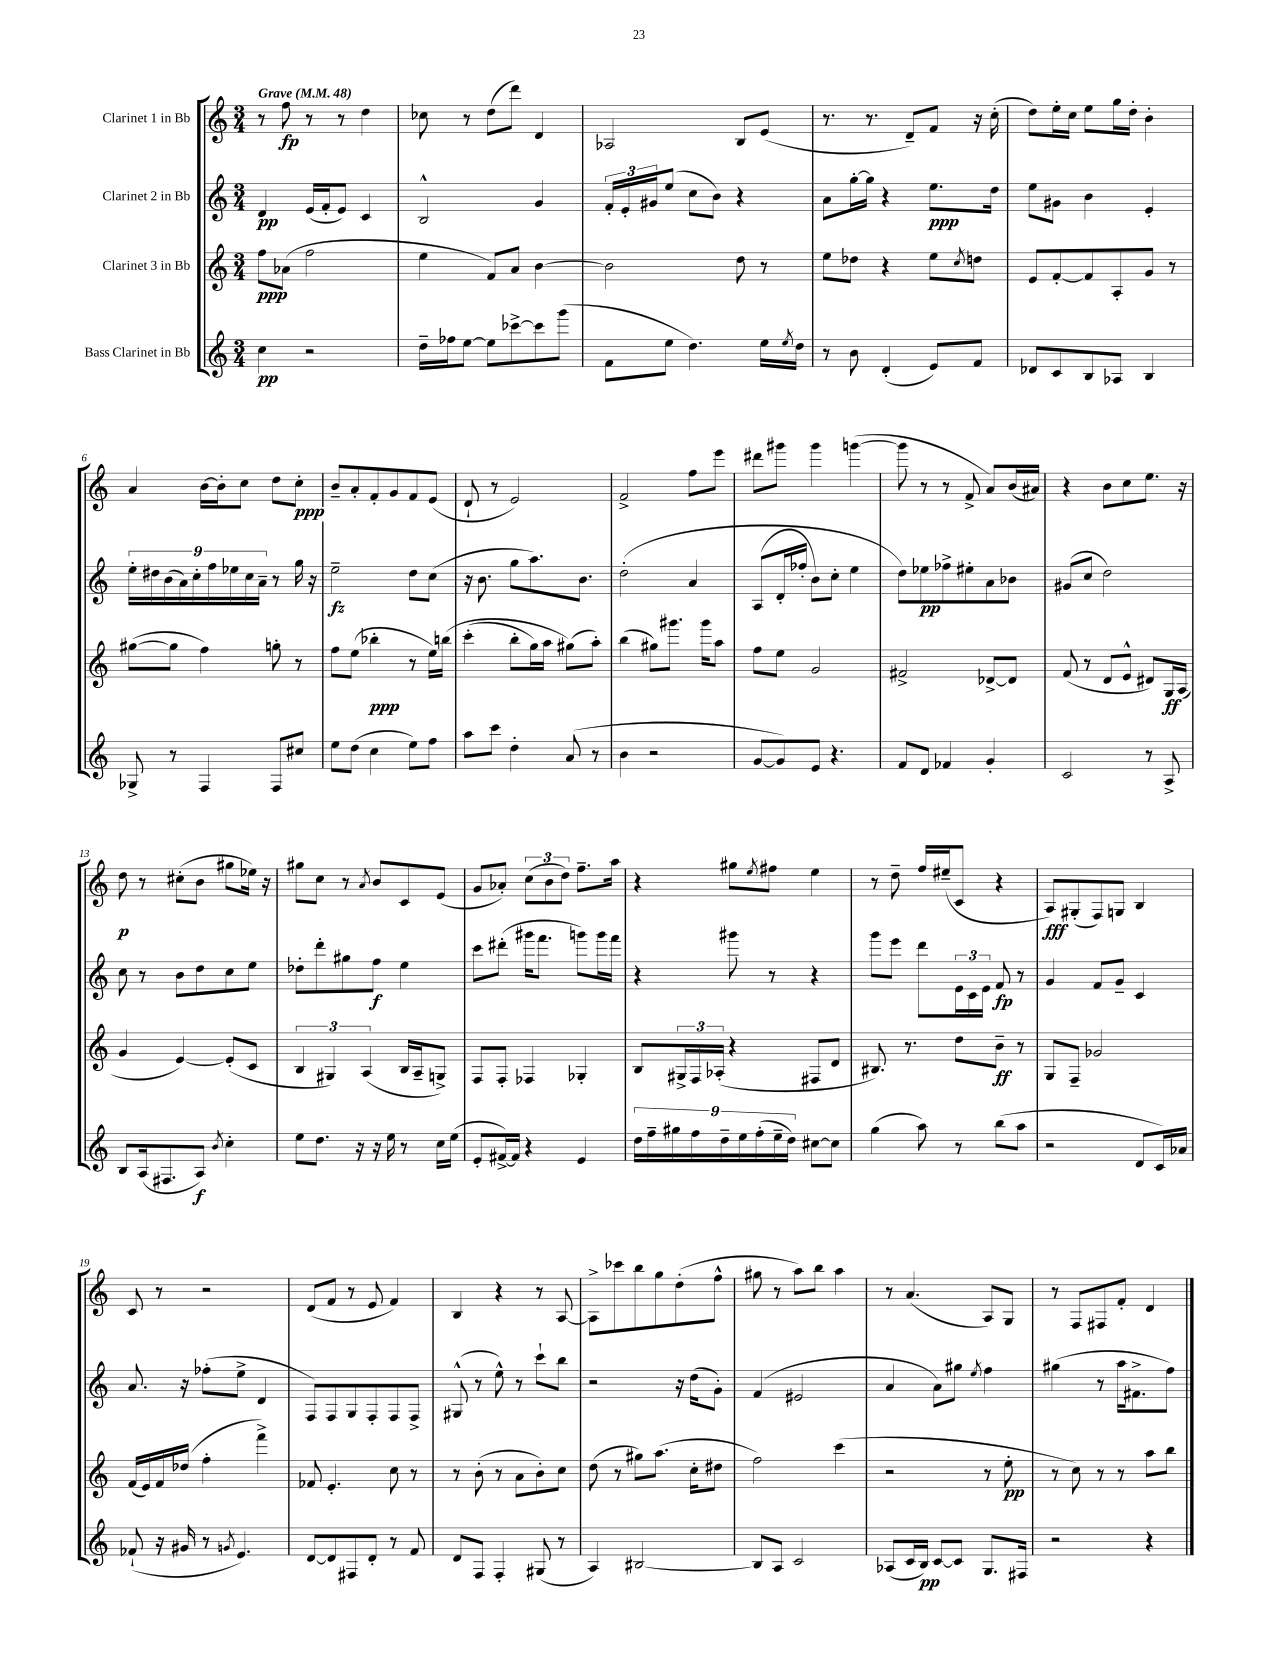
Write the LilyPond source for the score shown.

<<
\new StaffGroup <<
\new Staff = "s0" \with { instrumentName = "Clarinet 1 in Bb" } {
    \clef treble \key c \major \numericTimeSignature \time 3/4 \tempo "Grave" 4 = 48
    r8 f''8\fp r8 r8 d''4 |
    ces''8 r8 d''8( d'''8) d'4 |
    aes2 b8 e'8( |
    r8. r8. d'8--) f'8 r16 c''16-.( |
    d''8) e''16-. c''16 e''8 g''16 d''16-. b'4-. |
    a'4 b'16~ b'16-. c''8 d''8 c''8-.\ppp |
    b'8-- a'8-. f'8-. g'8 f'8 e'8( |
    d'8-! r8 e'2) |
    f'2-> f''8 e'''8 |
    dis'''8 gis'''8 gis'''4 g'''4~( |
    g'''8 r8 r8 f'8-> a'8) b'16( ais'16) |
    r4 b'8 c''8 e''8. r16 |
    d''8\p r8 cis''8-.( b'8 gis''8 ees''16) r16 |
    gis''8 c''8 r8 \acciaccatura { a'8 } b'8 c'8 e'8( |
    g'8 aes'8-.) \tuplet 3/2 { c''8( b'8 d''8) } f''8.-- a''16 |
    r4 gis''8 \acciaccatura { e''8 } fis''8 e''4 |
    r8 d''8-- f''16 eis''16--( c'8 r4 |
    a8\fff) gis8-.( f8) g8 b4 |
    c'8 r8 r2 |
    d'8( f'8 r8 e'8 f'4) |
    b4 r4 r8 a8~ |
    a8-> ces'''8 b''8 g''8 d''8-.( f''8-^ |
    gis''8 r8 a''8) b''8 a''4 |
    r8 a'4.( a8) g8 |
    r8 f8 fis8 f'8-. d'4 \bar "|." |
}
\new Staff = "s1" \with { instrumentName = "Clarinet 2 in Bb" } {
    \clef treble \key c \major \numericTimeSignature \time 3/4
    d'4\pp e'16( f'16-. e'8) c'4 |
    b2-^ g'4 |
    \tuplet 3/2 { f'16-. e'16-. gis'16 } e''8( c''8 b'8) r4 |
    a'8 g''16~-. g''16 r4 e''8.\ppp d''16 |
    e''8 gis'8 b'4 e'4-. |
    \tuplet 9/8 { e''16-. dis''16 b'16( a'16) c''16-. f''16 ees''16 c''16 a'16-- } r8 g''16 r16 |
    e''2--\fz d''8 c''8( |
    r16 b'8. g''8 a''8.) b'8. |
    d''2-.\( a'4 |
    a8( d'16-. fes''16-. b'8) c''8-. e''4 |
    d''8\) ees''8\pp fes''8-> eis''8-. a'8 bes'8 |
    gis'8( c''8 d''2) |
    c''8 r8 b'8 d''8 c''8 e''8 |
    des''8-. d'''8-. gis''8 f''8\f e''4 |
    c'''8 dis'''8-.( gis'''16 f'''8. g'''8) g'''16 f'''16 |
    r4 gis'''8 r8 r4 |
    g'''8 e'''8 d'''8 \tuplet 3/2 { e'16 c'16 e'16 } f'8\fp r8 |
    g'4 f'8 g'8-- c'4 |
    a'8. r16 fes''8-.( e''8-> d'4 |
    f8) f8 g8 f8-. f8 f8-> |
    gis8-^( r8 e''8-^) r8 c'''8-! b''8 |
    r2 r16 d''16( g'8-.) |
    f'4( eis'2 |
    a'4 a'8) gis''8 \acciaccatura { e''8 } f''4 |
    gis''4( r8 a''16 fis'8.-> f''8) \bar "|." |
}
\new Staff = "s2" \with { instrumentName = "Clarinet 3 in Bb" } {
    \clef treble \key c \major \numericTimeSignature \time 3/4
    f''8\ppp aes'8( f''2 |
    e''4 f'8) a'8 b'4~ |
    b'2 d''8 r8 |
    e''8 des''8 r4 e''8 \acciaccatura { c''8 } d''8 |
    e'8 f'8~-. f'8 a8-. g'8 r8 |
    gis''8~( gis''8 f''4) g''8-. r8 |
    f''8 e''8( bes''4-.\ppp r8 e''16) b''16\( |
    c'''4-.( b''8-. g''16) a''16 gis''8(\) a''8-.) |
    b''4( gis''8) gis'''8. gis'''16 a''8 |
    f''8 e''8 g'2 |
    fis'2-> des'8~-> des'8 |
    f'8( r8 d'8 e'8-^ dis'8) g16\ff a16( |
    g'4 e'4~) e'8-.( c'8 |
    \tuplet 3/2 { b4 gis4) a4( } b16 a16-- g8->) |
    f8 f8-. fes4 ges4-. |
    b8 \tuplet 3/2 { gis16-> f16 aes16-.( } r4 fis8 d'8 |
    bis8.) r8. d''8 b'8--\ff r8 |
    g8 f8-- ges'2 |
    f'16( e'16) f'16 des''16( f''4-. f'''4->) |
    fes'8 e'4.-. c''8 r8 |
    r8 b'8-.( r8 a'8 b'8-.) c''8 |
    d''8( r8 gis''8) a''8.( c''16-. dis''8 |
    f''2) c'''4( |
    r2 r8 e''8-.\pp |
    r8 c''8) r8 r8 a''8 b''8 \bar "|." |
}
\new Staff = "s3" \with { instrumentName = "Bass Clarinet in Bb" } {
    \clef treble \key c \major \numericTimeSignature \time 3/4
    c''4\pp r2 |
    d''16-- fes''16 e''8~ e''8 ces'''8~-> ces'''8 g'''8( |
    f'8 e''8 d''4.) e''16 \acciaccatura { e''8 } d''16 |
    r8 b'8 d'4-.( e'8) f'8 |
    des'8 c'8 b8 aes8 b4 |
    ges8-> r8 f4 f8 cis''8 |
    e''8 d''8( c''4 e''8) f''8 |
    a''8 c'''8 d''4-. a'8( r8 |
    b'4 r2 |
    g'8~ g'8) e'8 r4. |
    f'8 d'8 fes'4 g'4-. |
    c'2 r8 a8-> |
    b8 a16( fis8. a8\f) \acciaccatura { b'8 } c''4-. |
    e''8 d''8. r16 r16 e''16 r8 c''16 e''16( |
    e'8-. fis'16~->) fis'16 r4 e'4 |
    \tuplet 9/8 { d''16 f''16-- gis''16 f''16 d''16-- e''16 f''16-.( e''16-- d''16) } cis''8~ cis''8 |
    g''4( a''8) r8 b''8( a''8 |
    r2 d'8 c'16) aes'16 |
    fes'8-!( r16 gis'16 r8 \acciaccatura { g'8 } e'4.) |
    d'8~ d'8 fis8 d'8-. r8 f'8 |
    d'8 f8 f4-. gis8( r8 |
    a4) bis2~ |
    bis8 a8 c'2 |
    aes8( c'16 b16\pp) c'8~ c'8 g8. fis16 |
    r2 r4 \bar "|." |
}
>>
>>
